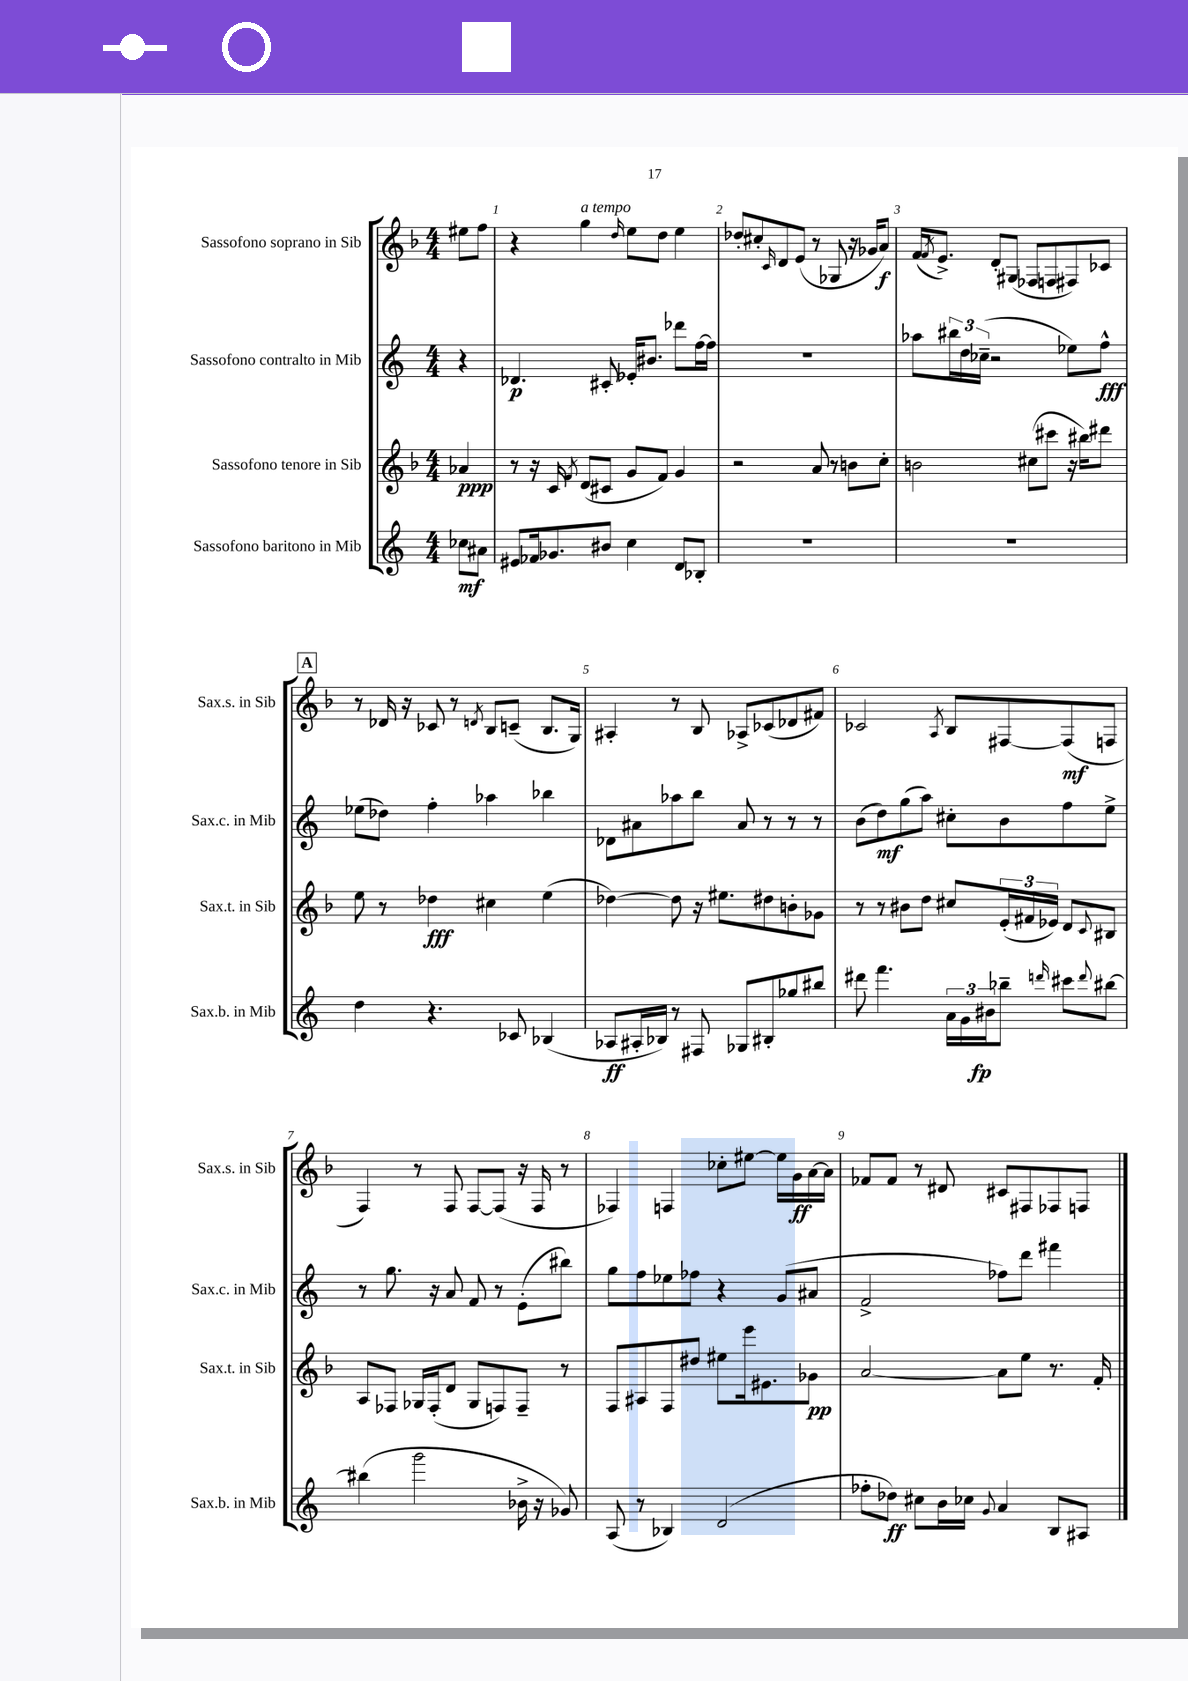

**kern	**dynam	**kern	**dynam	**kern	**dynam	**kern	**dynam
*part4	*part4	*part3	*part3	*part2	*part2	*part1	*part1
*staff4	*staff4	*staff3	*staff3	*staff2	*staff2	*staff1	*staff1
*I"Sassofono baritono in Mib	*	*I"Sassofono tenore in Sib	*	*I"Sassofono contralto in Mib	*	*I"Sassofono soprano in Sib	*
*I'Sax.b. in Mib	*	*I'Sax.t. in Sib	*	*I'Sax.c. in Mib	*	*I'Sax.s. in Sib	*
*clefG2	*	*clefG2	*	*clefG2	*	*clefG2	*
*k[]	*	*k[b-]	*	*k[]	*	*k[b-]	*
*M4/4	*	*M4/4	*	*M4/4	*	*M4/4	*
=	=	=	=	=	=	=	=
8cc-X\L	mf	4a-X/	ppp	4r	.	8ee#X\L	.
8a#X\J	.	.	.	.	.	8ff\J	.
=1	=1	=1	=1	=1	=1	=1	=1
8e#X/L	.	8r	.	4.d-X/	p	4r	.
16f-X/k	.	16r	.	.	.	.	.
8.g-X/	.	16c/	.	.	.	.	.
.	.	8qf/	.	.	.	.	.
!	!	!	!	!	!	!LO:TX:a:i:t=a tempo	!
.	.	(8d/L	.	.	.	4gg\	.
8b#X/J	.	8c#X/J	.	8c#X'/	.	.	.
.	.	.	.	.	.	16qqdd/	.
4cc\	.	8g/L	.	16e-X'/KL	.	8ee\L	.
.	.	.	.	8.b#X/J	.	.	.
.	.	8f/J)	.	.	.	8dd\J	.
8d/L	.	4g/	.	8ddd-X\L	.	4ee\	.
8B-X'/J	.	.	.	[16ff\L	.	.	.
.	.	.	.	16ff\JJ]	.	.	.
=2	=2	=2	=2	=2	=2	=2	=2
1r	.	2r	.	1r	.	8dd-X'/L	.
.	.	.	.	.	.	8cc#X'/	.
.	.	.	.	.	.	16qqc/	.
.	.	.	.	.	.	8d/	.
.	.	.	.	.	.	(8e/J	.
.	.	8a/	.	.	.	8r	.
.	.	8r	.	.	.	8G-X/	.
.	.	8bn\L	.	.	.	16r	.
.	.	.	.	.	.	16g-X/KL	.
.	.	8cc'\J	.	.	.	8a/J)	f
=3	=3	=3	=3	=3	=3	=3	=3
1r	.	2bn\	.	8aa-X\L	.	(16f/KL	.
.	.	.	.	.	.	8qf/	.
.	.	.	.	.	.	8.e^/J)	.
.	.	.	.	24bb#X\L	.	.	.
.	.	.	.	24dd\	.	.	.
.	.	.	.	(24cc-X~\JJ	.	.	.
.	.	.	.	2r	.	8d'/L	.
.	.	.	.	.	.	(8G#X/J	.
.	.	(8cc#X\L	.	.	.	8F-X/L	.
.	.	8ccc#X\J	.	.	.	8Fn/	.
.	.	16r	.	8ee-X\L)	.	8F#X/)	.
.	.	16bb#X\KL)	.	.	.	.	.
.	.	8ddd#X\J	.	8ff^^\J	fff	8c-X/J	.
!!LO:LB:g=z
!!LO:REH:place=s1:t=A
=4	=4	=4	=4	=4	=4	=4	=4
4dd\	.	8ee\	.	(8ee-X\L	.	8r	.
.	.	8r	.	8dd-X\J)	.	16d-X/	.
.	.	.	.	.	.	16r	.
4.r	.	4dd-X\	fff	4ff'\	.	8c-X/	.
.	.	.	.	.	.	8r	.
.	.	.	.	.	.	8qdn/	.
.	.	4cc#X\	.	4aa-X\	.	8B-/L	.
8c-X/	.	.	.	.	.	(8cn~/J	.
(4B-X/	.	(4ee\	.	4bb-X\	.	8.B-/L	.
.	.	.	.	.	.	16G/Jk)	.
=5	=5	=5	=5	=5	=5	=5	=5
8A-X/L	ff	[4dd-X\)	.	8d-X\L	.	4A#X'/	.
16A#X'/L	.	.	.	8a#X\	.	.	.
16B-X/JJ)	.	.	.	.	.	.	.
8r	.	8dd-\]	.	8aa-X\	.	8r	.
8F#X/	.	16r	.	8bb\J	.	8B-/	.
.	.	8.ee#X\L	.	.	.	.	.
8G-X/L	.	.	.	8a#/	.	8A-X^/L	.
8B#X'/	.	8dd#X\	.	8r	.	(8c-X/	.
8gg-X/	.	8bn'\	.	8r	.	8d-X/	.
8bb#X/J	.	8g-X\J	.	8r	.	8f#X/J)	.
=6	=6	=6	=6	=6	=6	=6	=6
8ddd#X\	.	8r	.	(8b\L	.	2c-X/	.
4.fff\	.	8r	.	8dd\)	mf	.	.
.	.	8b#X\L	.	(8gg\	.	.	.
.	.	8dd\J	.	8aa\J)	.	.	.
.	.	.	.	.	.	8qA/	.
24a\LL	.	8cc#X/L	.	8cc#X'\L	.	8B-/L	.
24g\	.	.	.	.	.	.	.
24b#X\J	fp	.	.	.	.	.	.
8bb-X~\J	.	(24e'/L	.	8b\	.	[8F#X/	.
.	.	24f#X/	.	.	.	.	.
.	.	24e-X/JJ)	.	.	.	.	.
16qqdddn/	.	.	.	.	.	.	.
8ccc#X\L	.	8d/L	.	8ff\	.	(8F#/]	mf
8qqddd/	.	8qqc/	.	.	.	.	.
[8bb#X\J	.	8B#X/J	.	8ee^\J	.	8Fn/J	.
!!LO:LB:g=z
=7	=7	=7	=7	=7	=7	=7	=7
(4bb#X\]	.	8A/L	.	8r	.	4F/)	.
.	.	8F-X/J	.	8.gg\	.	.	.
2ggg\	.	16G-X/LL	.	.	.	8r	.
.	.	(16F-'/J	.	16r	.	.	.
.	.	8d/J	.	8a/	.	8F/	.
.	.	8G-/L	.	8f/	.	[8F/L	.
.	.	8Fn/)	.	8r	.	(8F/J]	.
16b-X^\	.	8F~/J	.	(8e'\L	.	16r	.
16r	.	.	.	.	.	16F/	.
8g-X/)	.	8r	.	8bb#X\J)	.	8r	.
=8	=8	=8	=8	=8	=8	=8	=8
(8A/	.	8F/L	.	8gg\L	.	4F-X/)	.
8r	.	8A#X/	.	8ff\	.	.	.
4B-X/)	.	8F/	.	8ee-X\	.	4Fn/	.
.	.	8dd#X/J	.	8ff-X\J	.	.	.
(2d/	.	8ee#X\L	.	4r	.	8cc-X'\L	.
.	.	16eee\k	.	.	.	[8ee#X\J	.
.	.	8.e#X\	.	.	.	.	.
.	.	.	.	(8g/L	.	16ee#\LL]	.
.	.	.	.	.	.	16g\	ff
.	.	8g-X\J	pp	8a#X/J	.	[16a\	.
.	.	.	.	.	.	16a\JJ]	.
=9	=9	=9	=9	=9	=9	=9	=9
8ff-X'\L	.	[2a/	.	2f^/	.	8f-X/L	.
8dd-X\J)	ff	.	.	.	.	8f-/J	.
8cc#X\L	.	.	.	.	.	8r	.
16b\L	.	.	.	.	.	8d#X/	.
16cc-X\JJ	.	.	.	.	.	.	.
8qqg/	.	.	.	.	.	.	.
4a/	.	8a\L]	.	8ff-X\L)	.	8c#X/L	.
.	.	8ee\J	.	8ddd\J	.	8F#X/	.
8B/L	.	8.r	.	4fff#X\	.	8F-X/	.
8A#X/J	.	.	.	.	.	8Fn/J	.
.	.	16f'/	.	.	.	.	.
==	==	==	==	==	==	==	==
*-	*-	*-	*-	*-	*-	*-	*-
